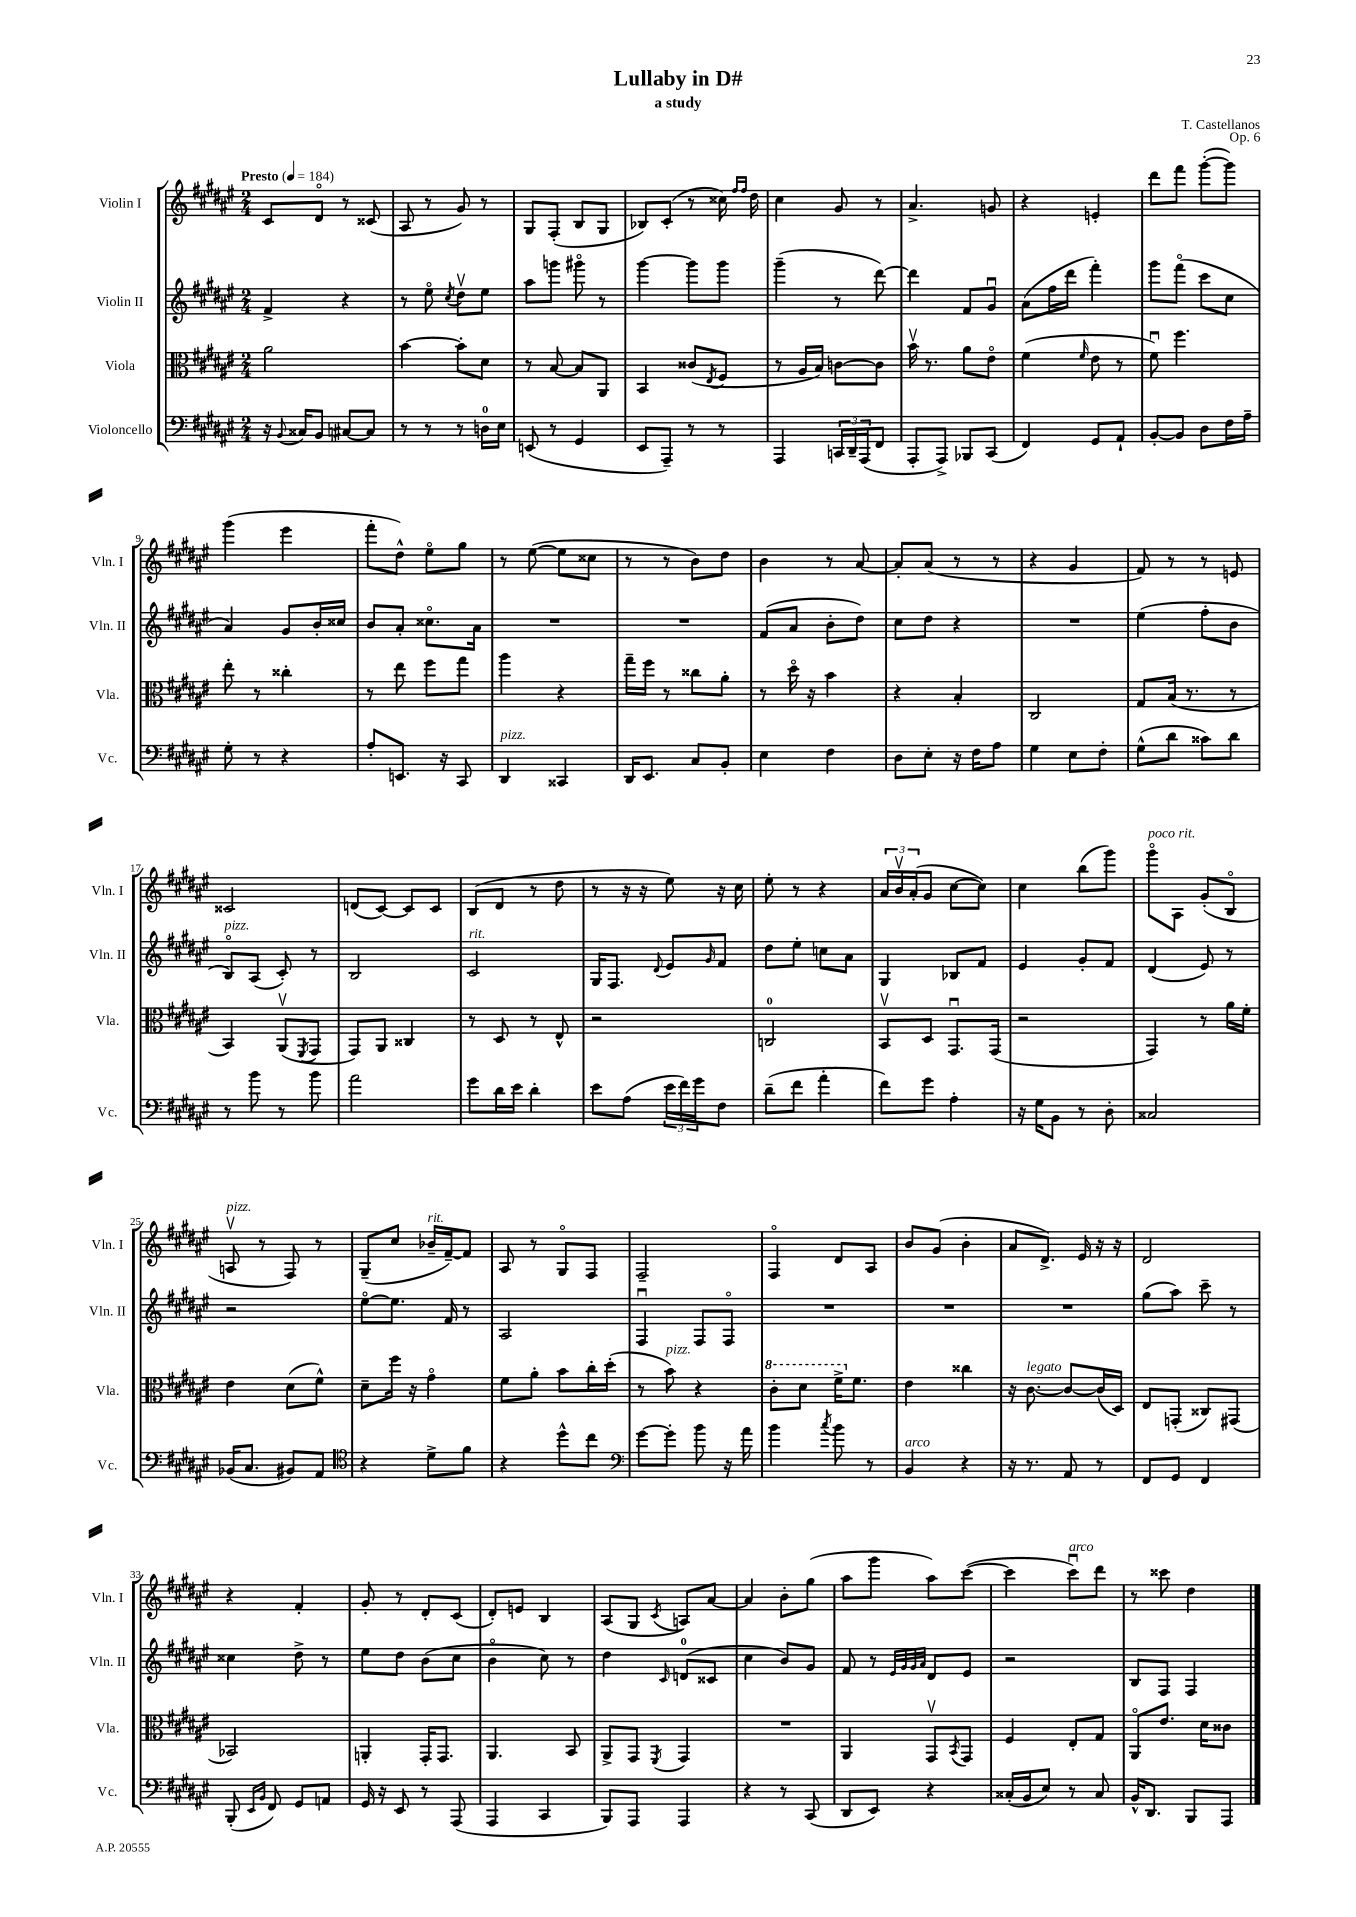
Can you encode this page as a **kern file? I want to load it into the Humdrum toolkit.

**kern	**kern	**kern	**kern
*staff4	*staff3	*staff2	*staff1
*clefF4	*clefC3	*clefG2	*clefG2
*k[f#c#g#d#a#e#]	*k[f#c#g#d#a#e#]	*k[f#c#g#d#a#e#]	*k[f#c#g#d#a#e#]
*M2/4	*M2/4	*M2/4	*M2/4
*MM184	*MM184	*MM184	*MM184
16r	2a#	4f#^	8c#
8qqBB	.	.	.
16C##	.	.	.
8BB	.	.	8d#o
[8C#	.	4r	8r
8C#]	.	.	(8c##
=	=	=	=
8r	[4b	8r	8A#
8r	.	8ee#o	8r
.	.	8qcc#	.
8r	8b']	8dd#v	8g#)
16D	8d#	8ee#	8r
16E#	.	.	.
=	=	=	=
(8EE	8r	8aa#	8G#
8r	[8B	8ggg	(8F#'
4GG#	8B]	8ggg#o	8B
.	8AA#	8r	8G#
=	=	=	=
8EE#	4BB	[4ggg#	8B-)
8AAA#~)	.	.	(8c#'
8r	(8c##	8ggg#]	8r
.	8qE#	.	.
8r	8F#	8ggg#	16cc##)
.	.	.	16qqff#
.	.	.	16qqff#
.	.	.	16dd#
=	=	=	=
4AAA#	8r	(4ggg#~	4cc#
.	16A#	.	.
.	16B)	.	.
24CC	[8c	8r	8g#
24DD#~	.	.	.
(24AAA#	.	.	.
8FF#	8c]	[8ddd#)	8r
=	=	=	=
8AAA#'	16bv	4ddd#]	4.a#^
.	8.r	.	.
8AAA#^)	.	.	.
8BBB-	8a#	8f#	.
(8CC#	8e#o	8g#u	8g
=	=	=	=
4FF#)	(4f#	(8a#	4r
.	.	16ff#	.
.	.	16ddd#	.
.	16qqf#	.	.
8GG#	8e#	4fff#')	4e'
8AA#`	8r	.	.
=	=	=	=
[8BB'	8f#u)	8ggg#	8ddd#
8BB]	4.ff#	(8fff#o	8fff#
8D#	.	8ccc#	([8ggg#'
16F#	.	8cc#	8ggg#])
16A#~	.	.	.
=	=	=	=
8G#'	8ee#'	4a#)	(4ggg#
8r	8r	.	.
4r	4cc##'	8g#	4eee#
.	.	16b'	.
.	.	16cc##	.
=	=	=	=
8A#'	8r	8b	8fff#'
8.EE	8ee#	8a#'	8dd#^^)
.	8ff#	8.cc##o	8ee#o
16r	.	.	.
8CC#	8gg#	.	8gg#
.	.	16a#	.
=	=	=	=
4DD#	4aa#	2r	8r
.	.	.	([8ee#
4CC##	4r	.	8ee#]
.	.	.	8cc##
=	=	=	=
16DD#	16gg#~	2r	8r
8.EE#	16ff#	.	.
.	8r	.	8r
8C#	8cc##	.	8b)
8BB'	8a#'	.	8dd#
=	=	=	=
4E#	8r	(8f#	4b
.	16dd#o	8a#	.
.	16r	.	.
4F#	4b	8b'	8r
.	.	8dd#)	[8a#
=	=	=	=
8D#	4r	8cc#	8a#']
8E#'	.	8dd#	(8a#
16r	4B'	4r	8r
16F#	.	.	.
8A#	.	.	8r
=	=	=	=
4G#	2C#	2r	4r
8E#	.	.	4g#
8F#'	.	.	.
=	=	=	=
(8G#^^	8G#	(4ee#	8f#)
8d#	(16B	.	8r
.	8.r	.	.
8c##)	.	8ff#'	8r
8d#	8r	8b	8e
=	=	=	=
8r	4BB)	8Bo)	2c##
8b	.	(8A#	.
8r	(8AA#v	8c#')	.
.	8qFF#	.	.
8b	8GG#	8r	.
=	=	=	=
2a#	8GG#)	2B	(8d
.	8AA#	.	[8c#)
.	4C##	.	8c#]
.	.	.	8c#
=	=	=	=
8g#	8r	2c#	(8B
16d#	8D#	.	8d#
16e#	.	.	.
4d#'	8r	.	8r
.	8E#^^	.	8dd#
=	=	=	=
8e#	2r	16G#	8r
.	.	8.F#	.
(8A#	.	.	16r
.	.	.	16r
.	.	8qqd#	.
24e#	.	8e#	8ee#)
24f#)	.	.	.
24g#	.	.	.
.	.	16qqg#	.
8F#	.	8f#	16r
.	.	.	16cc#
=	=	=	=
(8d#~	2C	8dd#	8ee#'
8f#	.	8ee#'	8r
4a#'	.	8cc	4r
.	.	8a#	.
=	=	=	=
8f#)	8BBv	4G#	24a#
.	.	.	24bv
.	.	.	(24a#'
8g#	8D#	.	8g#
4A#'	8.GG#u	8B-	[8cc#
.	.	8f#	8cc#])
.	(16GG#	.	.
=	=	=	=
16r	2r	4e#	4cc#
16G#	.	.	.
8BB	.	.	.
8r	.	8g#'	(8bb
8D#'	.	8f#	8ggg#)
=	=	=	=
2C##	4GG#)	(4d#	8ggg#o
.	.	.	8A#
.	8r	8e#)	(8g#'
.	16a#	8r	8Bo
.	16f#'	.	.
=	=	=	=
(16BB-	4e#	2r	8Av
8.C#	.	.	.
.	.	.	8r
8BB#)	(8d#	.	8F#)
8AA#	8f#^^)	.	8r
=	=	=	=
*clefC4	*	*	*
4r	8d#~	[8ee#o	(8G#~
.	16ff#	8.ee#]	8cc#
.	16r	.	.
8d#^	4g#o	.	16b-~
.	.	16f#	[16f#~)
8f#	.	8r	8f#]
=	=	=	=
4r	8f#	2A#	8A#
.	8a#'	.	8r
8dd#^^	8b	.	8G#o
8cc#	16cc#'	.	8F#
.	(16dd#'	.	.
=	=	=	=
*clefF4	*	*	*
[8g#	8r	4F#u	2F#~
8g#']	8b)	.	.
8b	4r	8F#	.
16r	.	8F#o	.
16a#	.	.	.
=	=	=	=
4b	8cc#'	2r	4F#o
.	8dd#	.	.
8qcc#	.	.	.
8b	16ff#^	.	8d#
.	8.f#	.	.
8r	.	.	8A#
=	=	=	=
4BB	4e#	2r	8b
.	.	.	(8g#
4r	4cc##	.	4b'
=	=	=	=
16r	16r	2r	8a#
8.r	[8.c#	.	.
.	.	.	8.d#^)
8AA#	8c#_	.	.
.	.	.	16e#
8r	(16c#]	.	16r
.	16D#)	.	16r
=	=	=	=
8FF#	8E#	(8gg#	2d#
8GG#	(8GG'	8aa#)	.
4FF#	8C##)	8ccc#~	.
.	(8GG#	8r	.
=	=	=	=
(8BBB'	2BB-)	4cc##	4r
16qqEE#	.	.	.
16qqBB	.	.	.
8FF#)	.	.	.
8GG#	.	8dd#^	4f#'
8AA	.	8r	.
=	=	=	=
16GG#	4AA'	8ee#	8g#'
16r	.	.	.
8EE#	.	8dd#	8r
8r	16GG#'	(8b	8d#'
.	8.GG#	.	.
(8AAA#	.	8cc#	(8c#
=	=	=	=
4AAA#	4.AA#	4bo	8d#')
.	.	.	8e
4CC#	.	8cc#)	4B
.	8BB	8r	.
=	=	=	=
8BBB)	8AA#^	4dd#	(8A#
8AAA#	8GG#	.	8G#
.	8qFF#	16qqc#	8qc#
4AAA#	4GG#	(8d	8A)
.	.	8c##	[8a#
=	=	=	=
4r	2r	4cc#	4a#]
8r	.	8b)	8b'
(8CC#	.	8g#	(8gg#
=	=	=	=
8DD#	4AA#	8f#	8aa#
8EE#)	.	8r	8ggg#
.	.	32qqe#	.
.	.	32qqg#	.
.	.	32qqg#	.
.	.	32qqa#	.
4r	8GG#v	8d#	8aa#)
.	8qBB	.	.
.	8GG#	8e#	([8ccc#
=	=	=	=
(16C##'	4F#	2r	4ccc#]
16BB	.	.	.
8E#)	.	.	.
8r	8E#'	.	8ccc#u)
8C##	8G#	.	8ddd#
=	=	=	=
16BB^^	8AA#o	8B	8r
8.DD#	.	.	.
.	8.e#	8F#	8ccc##
8BBB	.	4F#	4dd#
.	16d#	.	.
8AAA#	8c##	.	.
==	==	==	==
*-	*-	*-	*-
